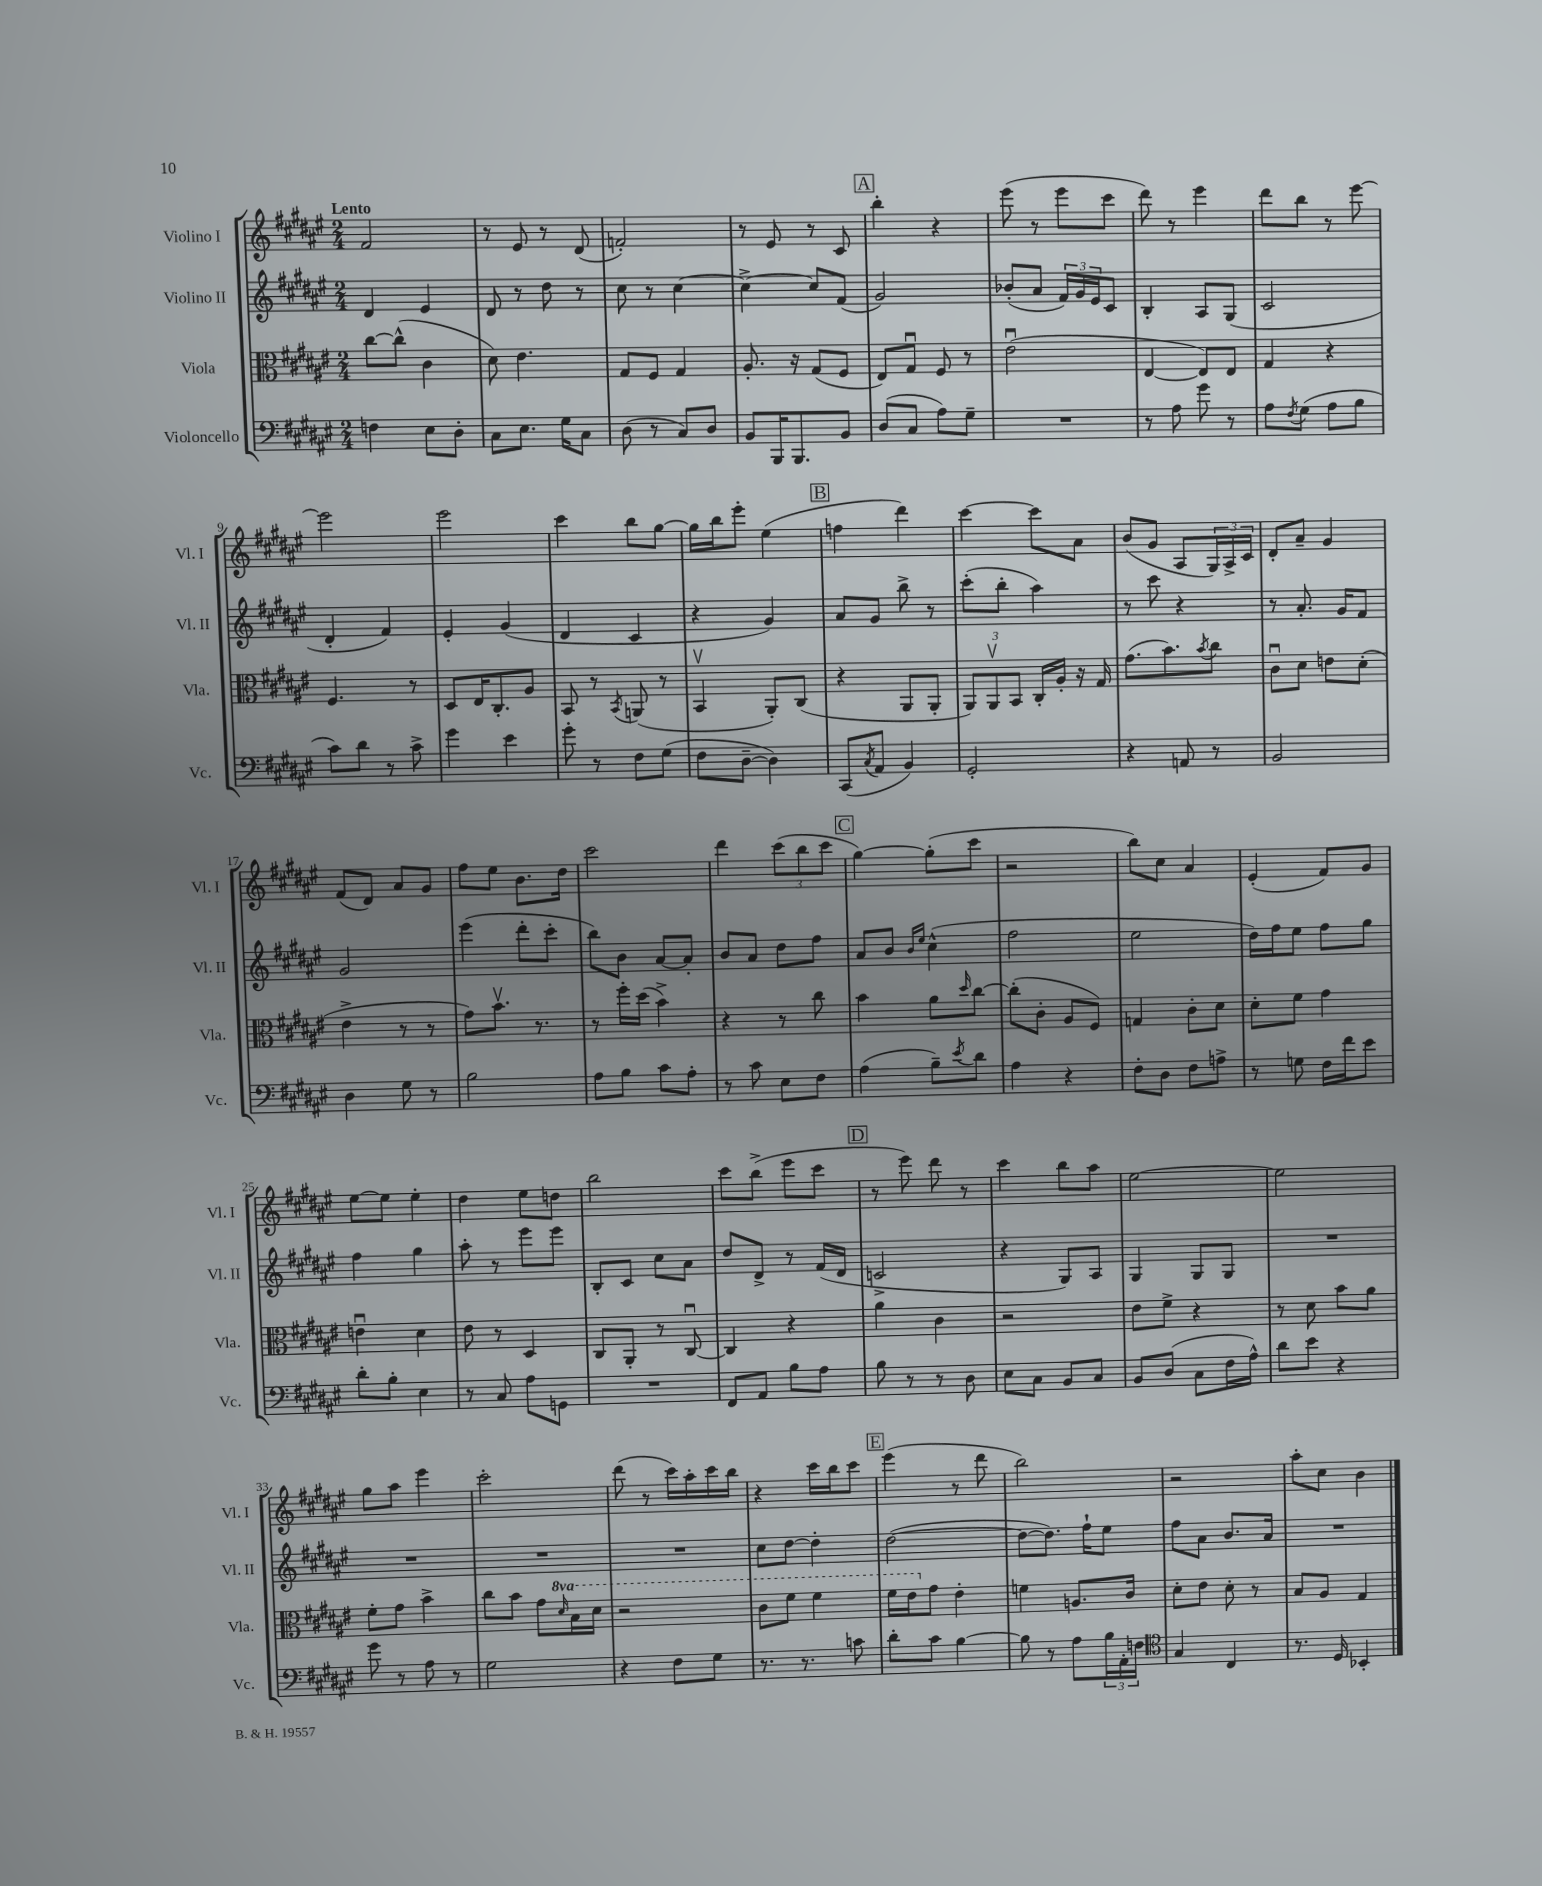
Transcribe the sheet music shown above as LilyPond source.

<<
\new StaffGroup <<
\new Staff = "s0" \with { instrumentName = "Violino I" shortInstrumentName = "Vl. I" } {
    \clef treble \key fis \major \numericTimeSignature \time 2/4 \tempo "Lento"
    fis'2 |
    r8 eis'8 r8 dis'8( |
    f'2-.) |
    r8 eis'8 r8 cis'8 |
    \mark \markup { \box "A" } b''4-. r4 |
    eis'''8( r8 eis'''8 cis'''8 |
    dis'''8) r8 eis'''4 |
    dis'''8 b''8 r8 eis'''8~ |
    eis'''2 |
    eis'''2 |
    cis'''4 b''8 gis''8~ |
    gis''16 b''16 eis'''8-. eis''4( |
    \mark \markup { \box "B" } f''4 dis'''4) |
    cis'''4~ cis'''8 ais'8 |
    b'8( gis'8 ais8 \tuplet 3/2 { gis16) ais16-> cis'16 } |
    dis'8-. ais'8-- gis'4 |
    fis'8( dis'8) ais'8 gis'8 |
    fis''8 eis''8 b'8. dis''16 |
    cis'''2 |
    dis'''4 \tuplet 3/2 { cis'''8( b''8 cis'''8 } |
    \mark \markup { \box "C" } gis''4~) gis''8-.( cis'''8 |
    r2 |
    b''8) cis''8 ais'4 |
    eis'4-.( fis'8) gis'8 |
    eis''8~ eis''8 eis''4-. |
    dis''4 eis''8 d''8 |
    b''2 |
    cis'''8 b''8->( eis'''8 cis'''8 |
    \mark \markup { \box "D" } r8 eis'''8) dis'''8 r8 |
    cis'''4 b''8 ais''8 |
    eis''2~ |
    eis''2 |
    gis''8 ais''8 eis'''4 |
    cis'''2-. |
    dis'''8( r8 cis'''16) ais''16-. cis'''16 b''16 |
    r4 cis'''16 b''16 cis'''8 |
    \mark \markup { \box "E" } eis'''4( r8 dis'''8 |
    b''2) |
    r2 |
    ais''8-. cis''8 b'4 \bar "|." |
}
\new Staff = "s1" \with { instrumentName = "Violino II" shortInstrumentName = "Vl. II" } {
    \clef treble \key fis \major \numericTimeSignature \time 2/4
    dis'4 eis'4 |
    dis'8 r8 dis''8 r8 |
    cis''8 r8 cis''4~ |
    cis''4~-> cis''8 fis'8( |
    \mark \markup { \box "A" } gis'2) |
    bes'8-.( ais'8 \tuplet 3/2 { fis'16) gis'16 eis'16 } cis'8 |
    b4-. ais8 gis8( |
    cis'2 |
    dis'4-. fis'4) |
    eis'4-. gis'4( |
    dis'4 cis'4 |
    r4 gis'4) |
    \mark \markup { \box "B" } ais'8 gis'8 b''8-> r8 |
    cis'''8-.( b''8-. ais''4) |
    r8 cis'''8 r4 |
    r8 ais'8.-. gis'16 fis'8 |
    gis'2 |
    eis'''4( dis'''8-. cis'''8-. |
    b''8) b'8 ais'8~ ais'8-. |
    b'8 ais'8 dis''8 fis''8 |
    \mark \markup { \box "C" } ais'8 b'8 \grace { b'16 eis''16 } cis''4-^( |
    fis''2 |
    eis''2 |
    dis''16) fis''16 eis''8 fis''8 gis''8 |
    fis''4 gis''4 |
    ais''8-. r8 eis'''8 eis'''8 |
    b8-. cis'8 cis''8 ais'8 |
    dis''8 dis'8-> r8 fis'16( dis'16 |
    \mark \markup { \box "D" } c'2-> |
    r4 gis8) ais8 |
    gis4 gis8 gis8 |
    R2 |
    R2 |
    R2 |
    R2 |
    cis''8 dis''8~ dis''4-. |
    \mark \markup { \box "E" } dis''2~( |
    dis''8~ dis''8.) fis''16-! eis''8 |
    fis''8 ais'8 b'8. ais'16 |
    R2 \bar "|." |
}
\new Staff = "s2" \with { instrumentName = "Viola" shortInstrumentName = "Vla." } {
    \clef alto \key fis \major \numericTimeSignature \time 2/4 \set Staff.ottavationMarkups = #ottavation-simple-ordinals
    cis''8~ cis''8-^( cis'4 |
    dis'8) eis'4. |
    gis8 fis8 gis4 |
    ais8.-. r16 gis8( fis8 |
    \mark \markup { \box "A" } eis8) gis8\downbow fis8 r8 |
    eis'2\downbow( |
    eis4~ eis8) eis8 |
    gis4 r4 |
    fis4. r8 |
    dis8 eis16 cis8.-. ais8 |
    b,8 r8 \acciaccatura { b,8 } a,8( r8 |
    b,4\upbow ais,8-.) cis8( |
    \mark \markup { \box "B" } r4 ais,8 ais,8-. |
    \tuplet 3/2 { ais,8) ais,8\upbow b,8 } cis16-. ais16-. r16 gis16 |
    gis'8.( b'8.) \acciaccatura { b'8 } cis''8 |
    cis'8\downbow dis'8 e'8 dis'8-.( |
    eis'4-> r8 r8 |
    gis'8) b'8.\upbow r8. |
    r8 fis''16-. dis''16( b'4->) |
    r4 r8 cis''8 |
    \mark \markup { \box "C" } b'4 ais'8 \grace { dis''16 } cis''8~ |
    cis''8-.( cis'8-. ais8 fis8) |
    g4 cis'8-. dis'8 |
    dis'8-. fis'8 gis'4 |
    e'4\downbow dis'4 |
    eis'8 r8 dis4 |
    cis8 ais,8-. r8 cis8~\downbow |
    cis4 r4 |
    \mark \markup { \box "D" } ais'4 cis'4 |
    r2 |
    eis'8 fis'8-> r4 |
    r8 dis'8 b'8 ais'8 |
    fis'8-. gis'8 b'4-> |
    cis''8 b'8 gis'8 \ottava #1 \grace { dis''16 } b'16 dis''16 |
    r2 |
    cis''8 fis''8 fis''4 |
    \mark \markup { \box "E" } fis''16 eis''16 \ottava #0 gis'8 eis'4-. |
    f'4 a8. cis'16 |
    dis'8-. eis'8 dis'8-. r8 |
    b8 ais8 gis4 \bar "|." |
}
\new Staff = "s3" \with { instrumentName = "Violoncello" shortInstrumentName = "Vc." } {
    \clef bass \key fis \major \numericTimeSignature \time 2/4
    f4 eis8 dis8-. |
    cis8 eis8. gis16 cis8 |
    dis8( r8 cis8) dis8 |
    b,8 b,,16 b,,8. b,8 |
    \mark \markup { \box "A" } dis8( cis8 ais8) gis8-- |
    R2 |
    r8 ais8 gis'8 r8 |
    ais8 \acciaccatura { fis8 } gis8( ais8 b8 |
    cis'8) dis'8 r8 cis'8-> |
    gis'4 eis'4 |
    gis'8-. r8 fis8 gis8( |
    fis8 dis8~-- dis4) |
    \mark \markup { \box "B" } cis,8( \acciaccatura { cis8 } ais,8 b,4) |
    gis,2-. |
    r4 a,8 r8 |
    b,2 |
    dis4 gis8 r8 |
    b2 |
    ais8 b8 cis'8 ais8-. |
    r8 cis'8 eis8 fis8 |
    \mark \markup { \box "C" } ais4( b8--) \acciaccatura { eis'8 } dis'8 |
    ais4 r4 |
    fis8-. dis8 fis8 a8-> |
    r8 g8 fis16 fis'16 eis'8 |
    dis'8-. b8-. eis4 |
    r8 cis8 ais8 g,8 |
    R2 |
    fis,8 ais,8 b8 ais8 |
    \mark \markup { \box "D" } b8 r8 r8 dis8 |
    eis8 cis8 b,8 cis8 |
    b,8 dis8( cis8 fis16 ais16-^) |
    dis'8 eis'8 r4 |
    gis'8 r8 ais8 r8 |
    gis2 |
    r4 fis8 gis8 |
    r8. r8. c'8 |
    \mark \markup { \box "E" } dis'8-. cis'8 b4~ |
    b8 r8 ais8 \tuplet 3/2 { b16 ais,16-. f16 } |
    \clef tenor gis4 cis4 |
    r8. dis16 bes,4-. \bar "|." |
}
>>
>>
